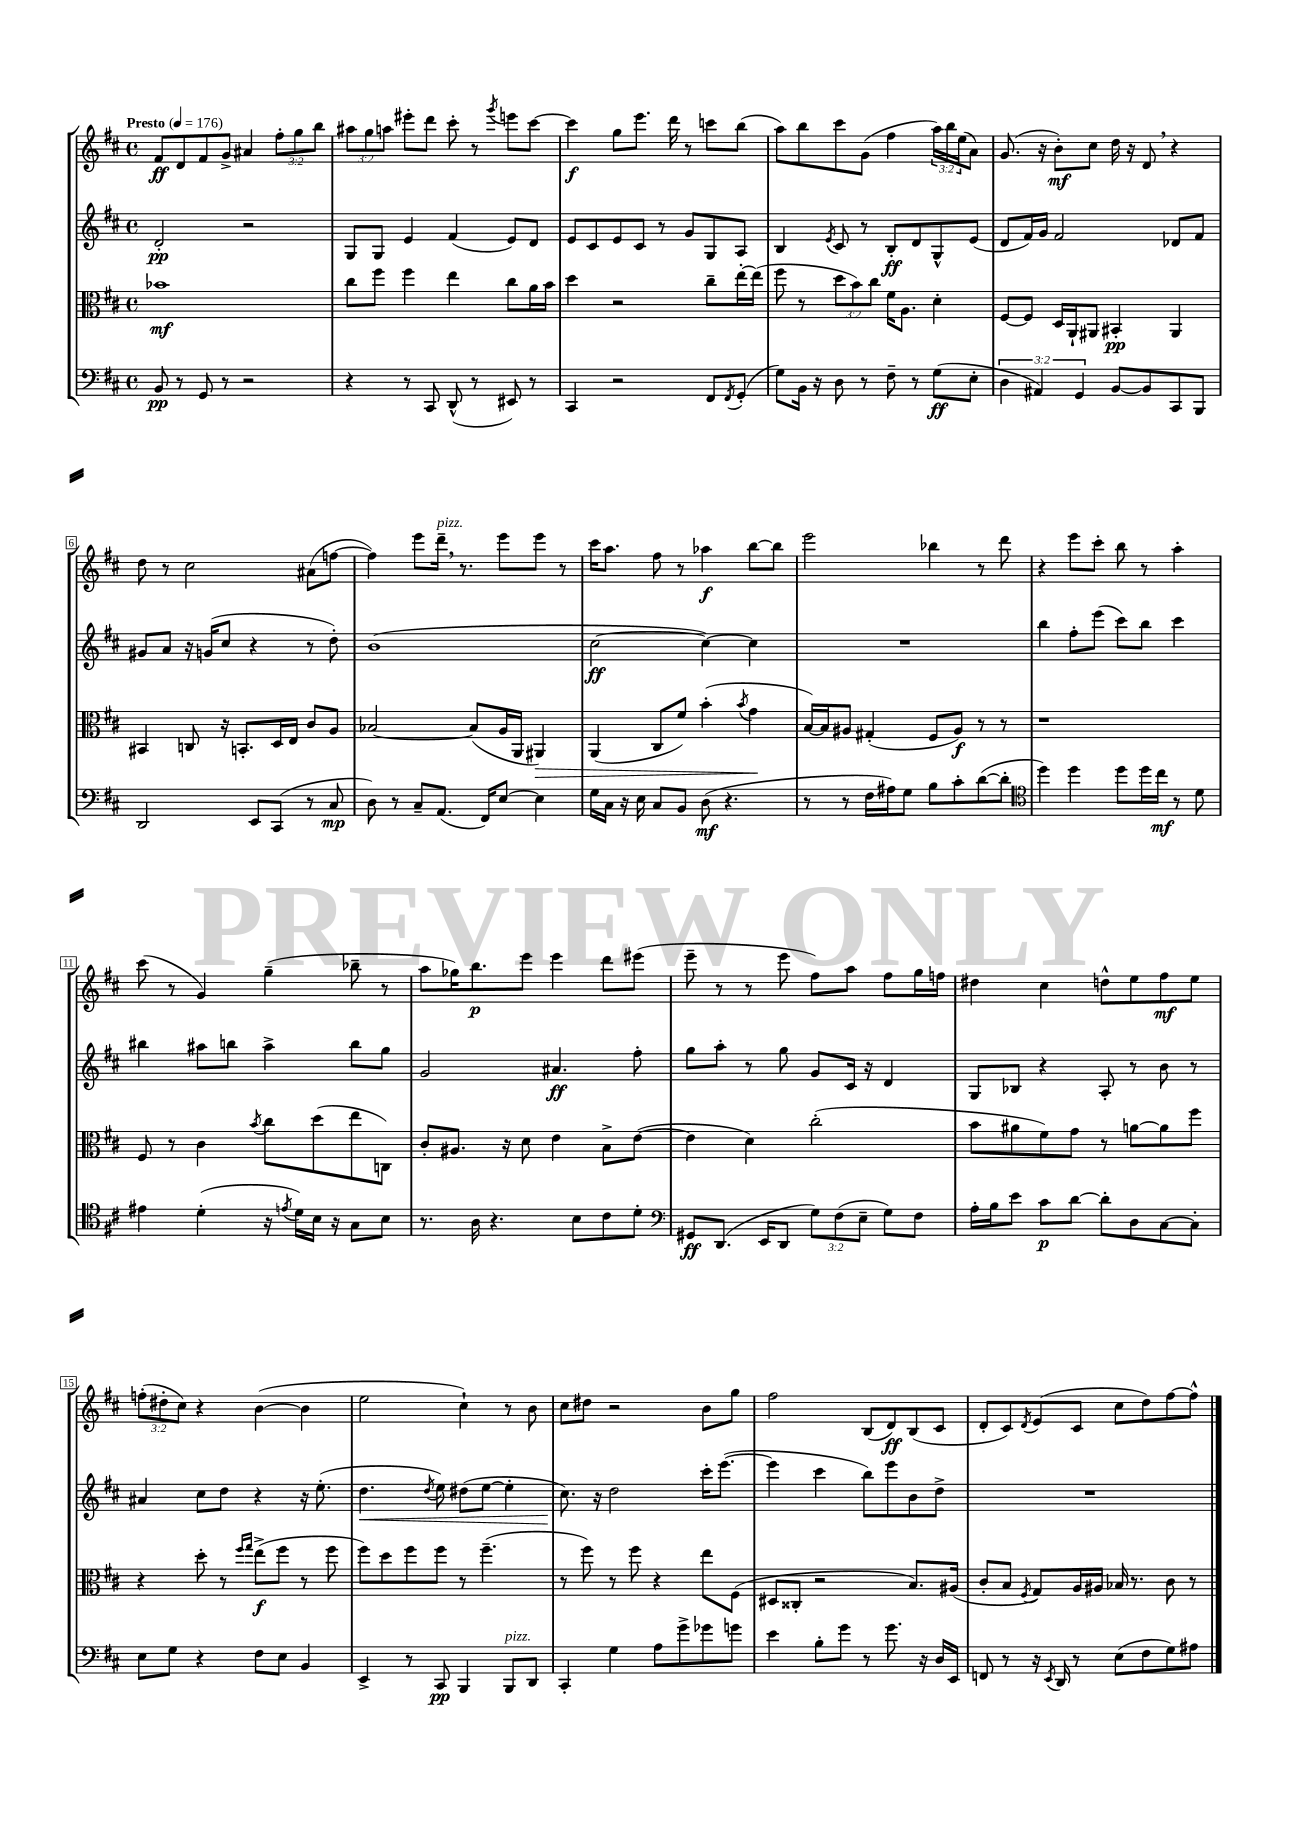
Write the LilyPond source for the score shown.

<<
\new StaffGroup <<
\new Staff = "s0" {
    \clef treble \key d \major \defaultTimeSignature \time 4/4 \override Staff.TupletNumber.text = #tuplet-number::calc-fraction-text \tempo "Presto" 4 = 176
    fis'8\ff d'8 fis'8 g'8-> ais'4 \tuplet 3/2 { fis''8-. g''8 b''8 } |
    \tuplet 3/2 { ais''8 g''8 a''8 } eis'''8-. d'''8 cis'''8-. r8 \acciaccatura { g'''8 } e'''8 cis'''8~ |
    cis'''4\f g''8 e'''8. d'''16 r8 c'''8 b''8( |
    a''8) b''8 cis'''8 g'8( fis''4 \tuplet 3/2 { a''16) b''16 e''16( } a'8) |
    g'8.( r16 b'8-.\mf) cis''8 d''16 r16 d'8 \breathe r4 |
    d''8 r8 cis''2 ais'8( f''8~ |
    f''4) e'''8 d'''16--^\markup { \italic "pizz." } \breathe r8. e'''8 e'''8 r8 |
    cis'''16 a''8. fis''8 r8 aes''4\f b''8~ b''8 |
    e'''2 bes''4 r8 d'''8 |
    r4 e'''8 cis'''8-. b''8 r8 a''4-. |
    cis'''8( r8 g'4) g''4--( bes''8-- r8 |
    a''8 ges''16) b''8.\p e'''8 e'''4 d'''8 eis'''8( |
    e'''8-- r8 r8 e'''8 fis''8) a''8 fis''8 g''16 f''16 |
    dis''4 cis''4 d''8-^ e''8 fis''8\mf e''8 |
    \tuplet 3/2 { f''8-.( dis''8-. cis''8) } r4 b'4~( b'4 |
    e''2 cis''4-!) r8 b'8 |
    cis''8 dis''8 r2 b'8 g''8 |
    fis''2 b8( d'8\ff) b8( cis'8 |
    d'8-. cis'8) \acciaccatura { d'8 } e'8( cis'8 cis''8 d''8) fis''8~ fis''8-^ \bar "|." |
}
\new Staff = "s1" {
    \clef treble \key d \major \defaultTimeSignature \time 4/4
    d'2-.\pp r2 |
    g8 g8 e'4 fis'4( e'8) d'8 |
    e'8 cis'8 e'8 cis'8 r8 g'8 g8 a8 |
    b4 \acciaccatura { e'8 } cis'8 r8 b8-.\ff d'8 g8-^ e'8( |
    d'8 fis'16) g'16 fis'2 des'8 fis'8 |
    gis'8 a'8 r16 g'16( cis''8 r4 r8 d''8-.) |
    b'1( |
    cis''2~\ff cis''4~) cis''4 |
    R1 |
    b''4 fis''8-. e'''8( cis'''8) b''8 cis'''4 |
    bis''4 ais''8 b''8 ais''4-> b''8 g''8 |
    g'2 ais'4.\ff fis''8-. |
    g''8 a''8-. r8 g''8 g'8 cis'16 r16 d'4 |
    g8 bes8 r4 a8-. r8 b'8 r8 |
    ais'4 cis''8 d''8 r4 r16 e''8.-.( |
    d''4.\< \acciaccatura { d''8 } e''8) dis''8( e''8~ e''4-. |
    cis''8.\!) r16 d''2 cis'''16-. e'''8.~( |
    e'''4 cis'''4 b''8) e'''8 b'8 d''8-> |
    R1 \bar "|." |
}
\new Staff = "s2" {
    \clef alto \key d \major \defaultTimeSignature \time 4/4 \override Staff.TupletNumber.text = #tuplet-number::calc-fraction-text
    bes'1\mf |
    cis''8 fis''8 fis''4 e''4 cis''8 a'16 b'16 |
    d''4 r2 cis''8-- e''16~-. e''16( |
    fis''8 r8 \tuplet 3/2 { d''8 b'8) cis''8 } fis'16 a8. d'4-. |
    fis8~ fis8 d16 a,16-! ais,8 bis,4-.\pp ais,4 |
    bis,4 c8 r16 b,8.-. d16 e16 cis'8 a8 |
    bes2~ bes8( a16 a,16 ais,4\>) |
    a,4( cis8 fis'8) b'4-.( \acciaccatura { b'8 } g'4\! |
    b16~) b16 ais8 gis4-.( fis8 ais8\f) r8 r8 |
    r1 |
    fis8 r8 cis'4 \acciaccatura { b'8 } cis''8 d''8( e''8 c8) |
    cis'8-. ais8. r16 d'8 e'4 b8-> e'8~( |
    e'4 d'4) cis''2-.( |
    b'8 ais'8 fis'8) g'8 r8 a'8~ a'8 fis''8 |
    r4 d''8-. r8 \grace { fis''16 g''16 } e''8->\f( fis''8 r8 fis''8 |
    fis''8) d''8 fis''8 fis''8 r8 fis''4.--( |
    r8 fis''8) r8 fis''8 r4 e''8 fis8( |
    dis8 cisis8-. r2 b8.) ais16( |
    cis'8-. b8 \acciaccatura { fis8 } g8) a16 ais16 bes16 r8. cis'8 r8 \bar "|." |
}
\new Staff = "s3" {
    \clef bass \key d \major \defaultTimeSignature \time 4/4 \override Staff.TupletNumber.text = #tuplet-number::calc-fraction-text
    b,8\pp r8 g,8 r8 r2 |
    r4 r8 cis,8 d,8-^( r8 eis,8) r8 |
    cis,4 r2 fis,8 \acciaccatura { fis,8 } g,8-.( |
    g8) b,16 r16 d8 r8 fis8-- r8 g8\ff( e8-. |
    \tuplet 3/2 { d4 ais,4) g,4 } b,8~ b,8 cis,8 b,,8 |
    d,2 e,8 cis,8( r8 cis8\mp |
    d8) r8 cis8-- a,8.( fis,16) e8~ e4 |
    g16 cis16 r16 e16 cis8 b,8 d8\mf( r4. |
    r8 r8 fis16 ais16) g8 b8 cis'8-. d'8~( d'8-. |
    \clef tenor d''4) d''4 d''8 d''16 cis''16\mf r8 d'8 |
    eis'4 d'4-.( r16 \acciaccatura { e'8 } d'16) b16 r16 g8 b8 |
    r8. a16 r4. b8 cis'8 d'8-. |
    \clef bass gis,8\ff d,8.( e,16 d,8 \tuplet 3/2 { g8) fis8( e8-- } g8) fis8 |
    a16-. b16 e'8 cis'8\p d'8~ d'8-. d8 cis8~ cis8-. |
    e8 g8 r4 fis8 e8 b,4 |
    e,4-> r8 cis,8\pp b,,4 b,,8^\markup { \italic "pizz." } d,8 |
    cis,4-. g4 a8 g'8-> ges'8 g'8 |
    e'4 b8-. g'8 r8 g'8. r16 d16 e,16 |
    f,8 r8 r16 \acciaccatura { e,8 } d,16 r8 e8( fis8 g8) ais8 \bar "|." |
}
>>
>>
\layout { \context { \Score \override BarNumber.stencil = #(make-stencil-boxer 0.1 0.3 ly:text-interface::print) } }
